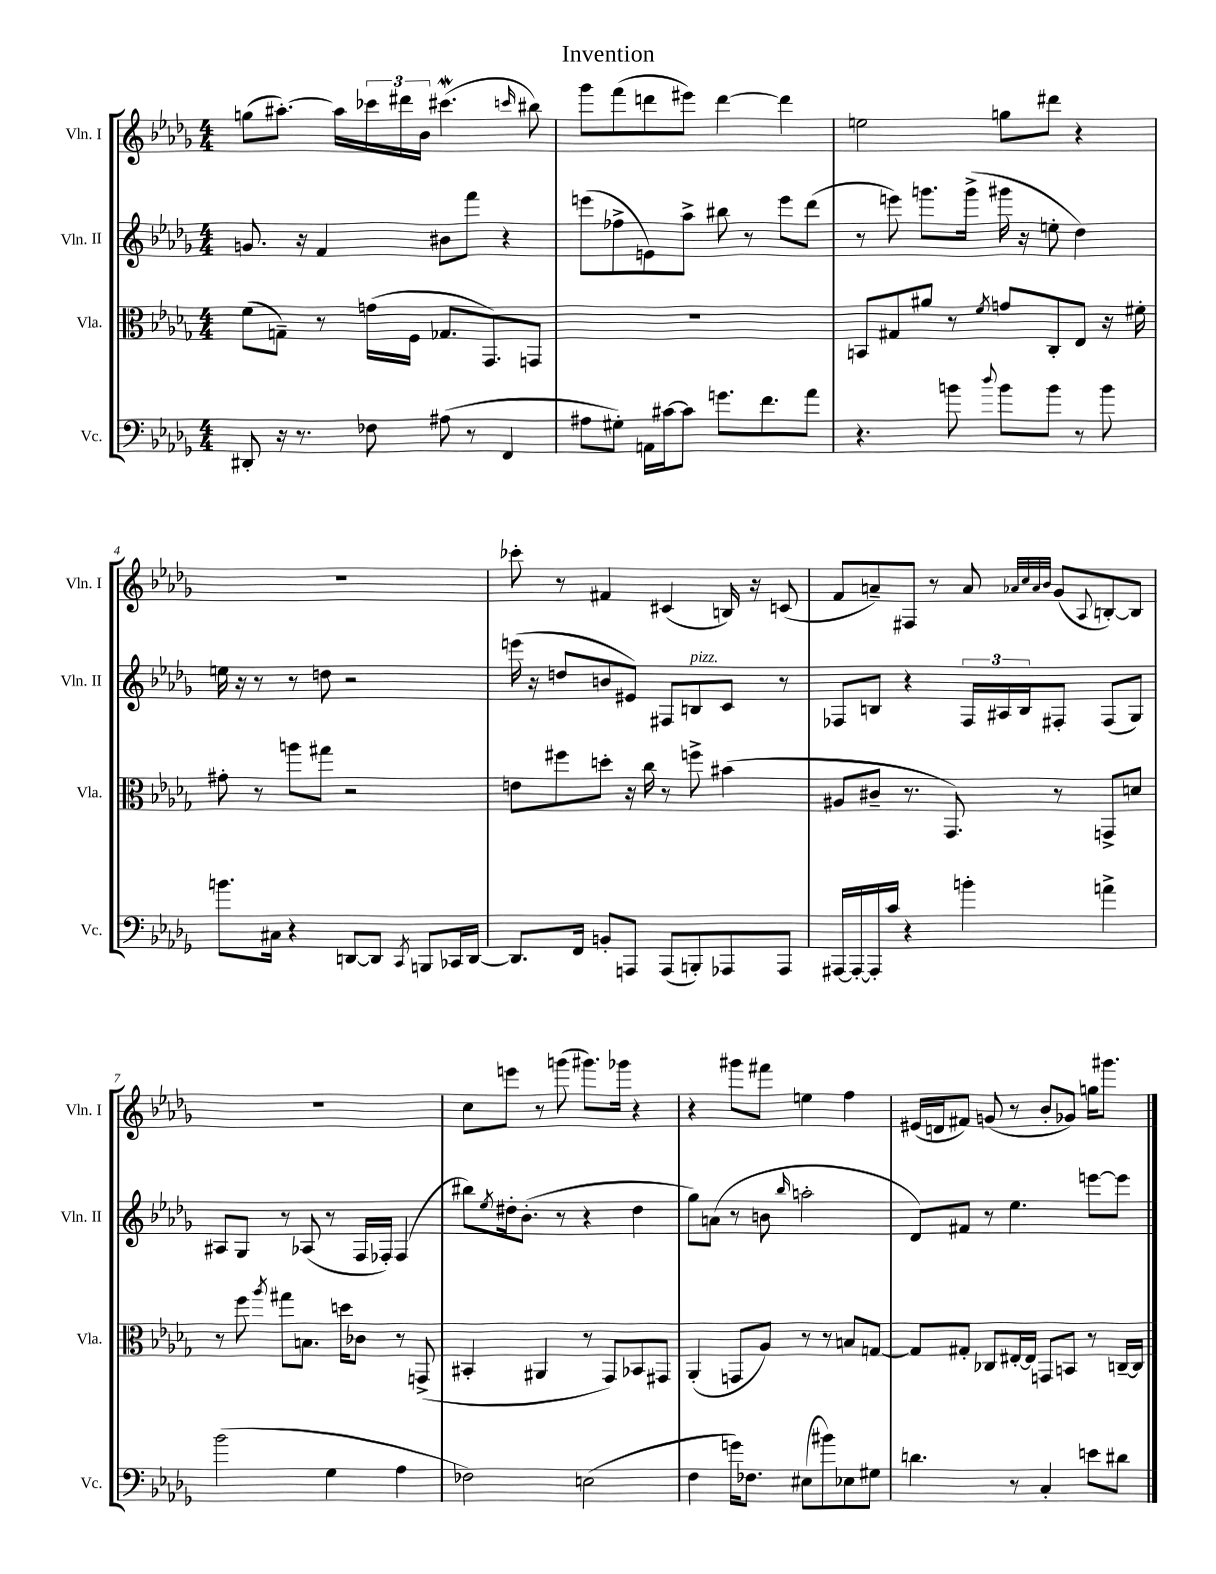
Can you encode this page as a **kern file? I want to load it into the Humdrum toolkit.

**kern	**kern	**kern	**kern
*staff4	*staff3	*staff2	*staff1
*clefF4	*clefC3	*clefG2	*clefG2
*k[b-e-a-d-g-]	*k[b-e-a-d-g-]	*k[b-e-a-d-g-]	*k[b-e-a-d-g-]
*M4/4	*M4/4	*M4/4	*M4/4
8DD#'/	(8f\L	8.g/	(8gg\L
16r	8G~\J)	.	[8.aa#'\J)
8.r	.	16r	.
.	8r	4f/	.
.	.	.	16aa#\]LL
8F-\	(16g\LL	.	24ccc-\
.	.	.	24ddd#\
.	16F\JJ	.	.
.	.	.	24b-\JJ
(8A#\	8.G-/L	8b#\L	(4.ccc#\
8r	.	8fff\J	.
.	8.GG-/)	.	.
4FF/	.	4r	.
.	.	.	16qqccc/
.	8GG/J	.	8bb#\)
=	=	=	=
8A#\L	1r	(8eee\L	8ggg-\L
8G#'\J)	.	8ff-^\	(8fff\
16AA\LL	.	8e\)	8ddd\
[16c#\J	.	.	.
8c#\]J	.	8aa-^\J	8eee#\J)
8.g\L	.	8bb#\	[4ddd\
.	.	8r	.
8.f\	.	.	.
.	.	8eee\L	4ddd\]
8a-\J	.	(8ddd-\J	.
=	=	=	=
4.r	8BB/L	8r	2ee\
.	8G#/	8eee\)	.
.	8a#/J	8.ggg\L	.
8b\	8r	.	.
.	.	(16ggg^\Jk	.
8qqdd-/	8qf/	.	.
8b\L	8g/L	16ggg#\	8gg\L
.	.	16r	.
8b\J	8C'/	8ee'\	8ddd#\J
8r	8E-/J	4dd-\)	4r
8b\	16r	.	.
.	16f#'\	.	.
=	=	=	=
8.b\L	8g#'\	16ee\	1r
.	.	16r	.
.	8r	8r	.
16C#\Jk	.	.	.
4r	8aa\L	8r	.
.	8gg#\J	8dd\	.
[8DD/L	2r	2r	.
8DD/]J	.	.	.
8qCC/	.	.	.
8BBB/L	.	.	.
16CC-/L	.	.	.
[16DD/JJ	.	.	.
=	=	=	=
8.DD/]L	8e\L	(16eee\	8ccc-'\
.	.	16r	.
.	8ff#\	8dd/L	8r
16FF/Jk	.	.	.
8BB'/L	8dd'\J	8b/	4f#/
8AAA/J	16r	8e#/J)	.
.	16cc\	.	.
(8AAA/L	8r	8F#/L	(4c#/
8BBB'/)	8ff^\	8B/	.
8AAA-/	(4b#\	8c/J	16B/)
.	.	.	16r
8AAA-/J	.	8r	(8c/
=	=	=	=
[16AAA#/LL	8A#/L	8F-/L	8f/L
16AAA#'/_	.	.	.
16AAA#'/]	8c#~/J	8B/J	8a~/)
16c/JJ	.	.	.
4r	8.r	4r	8F#/J
.	.	.	8r
.	8.GG-/)	.	.
4b'\	.	24F-/LL	8a/
.	.	24A#/	.
.	.	24B/J	.
.	.	.	32qqa-/LLL
.	.	.	32qqcc/
.	.	.	32qqa-/
.	.	.	32qqb-/JJJ
.	8r	8F#'/J	(8g-/L
.	.	.	8qqA-/
4a^\	8GG^/L	(8F#/L	[8B'/)
.	8d/J	8G-/J)	8B/]J
=	=	=	=
(2b-\	8r	8A#/L	1r
.	8ff\	8G-/J	.
.	8qaa-/	.	.
.	8gg#\L	8r	.
.	8.B\J	(8A-/	.
4G-\	.	8r	.
.	16dd\LK	.	.
.	8c-\J	16F/LL	.
.	.	16F-'/JJ)	.
4A-\	8r	(4F-/	.
.	(8GG^/	.	.
=	=	=	=
2F-\)	4BB#'/	8bb#\L)	8cc\L
.	.	8qee-/	.
.	.	16dd#'\k	8eee\J
.	.	(8.b-'\J	.
.	4AA#/	.	8r
.	.	8r	(8ggg\
(2E\	8r	4r	8.ggg#\L)
.	8GG-/L)	.	.
.	.	.	16ggg-\Jk
.	8BB-/	4dd#\	4r
.	8GG#/J	.	.
=	=	=	=
4F\	(4AA-'/	8gg-\L)	4r
.	.	(8a\J	.
16g\LK)	8GG/L	8r	8ggg#\L
8.F-\J	.	.	.
.	8A-/J)	8b\	8fff#\J
.	.	16qqbb-/	.
(8E#\L	8r	2aa'\	4ee\
8b#\)	8r	.	.
8E-\	8B/L	.	4ff\
8G#\J	[8G/J	.	.
=	=	=	=
4.d\	8G/]L	8d-/L)	(16e#/LL
.	.	.	16d/J
.	8G#'/J	8f#/J	8f#/J)
.	8C-/L	8r	(8g/
8r	[16E#'/L	4.ee-\	8r
.	16E#/]JJ	.	.
4C'/	8GG/L	.	8b-'/L
.	8BB/J	.	8g-/J)
8e\L	8r	[8eee\L	16gg\LK
.	.	.	8.ggg#\J
8d#\J	[16C~/LL	8eee\]J	.
.	16C/]JJ	.	.
==	==	==	==
*-	*-	*-	*-
